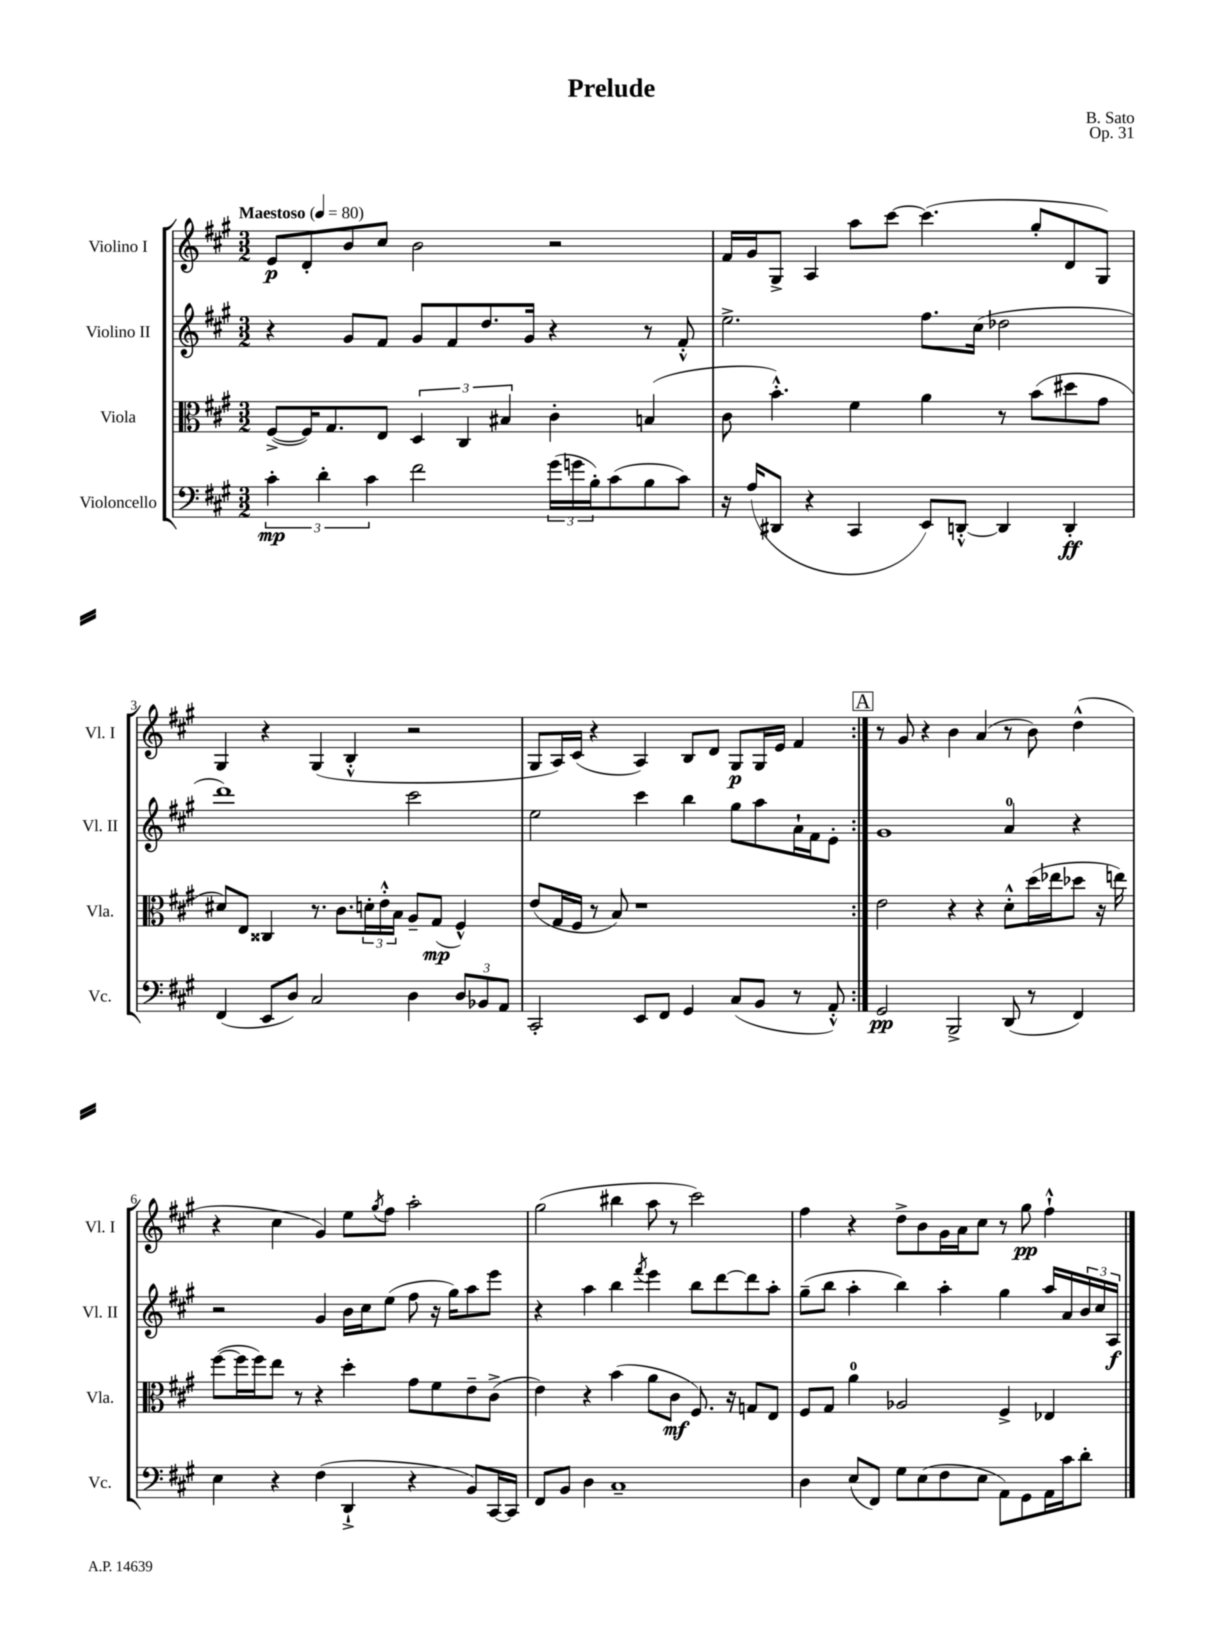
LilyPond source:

\header { title = "Prelude" composer = "B. Sato" opus = "Op. 31" }
<<
\new StaffGroup <<
\new Staff = "s0" \with { instrumentName = "Violino I" shortInstrumentName = "Vl. I" } {
    \clef treble \key a \major \numericTimeSignature \time 3/2 \tempo "Maestoso" 4 = 80
    \repeat volta 2 { e'8\p d'8-. b'8 cis''8 b'2 r2 |
    fis'16 gis'16 gis8-> a4 a''8 cis'''8~ cis'''4.( gis''8-. d'8 gis8) |
    gis4 r4 gis4( b4-.-^ r2 |
    gis8 a16) cis'16( r4 a4) b8 d'8 gis8\p gis16 e'16 fis'4 | }
    \mark \markup { \box "A" } r8 gis'8 r4 b'4 a'4( r8 b'8) d''4-^( |
    r4 cis''4 gis'4) e''8 \acciaccatura { gis''8 } fis''8 a''2-. |
    gis''2( bis''4 a''8 r8 cis'''2) |
    fis''4 r4 d''8-> b'8 gis'16 a'16 cis''8 r8 gis''8\pp fis''4-!-^ \bar "|." |
}
\new Staff = "s1" \with { instrumentName = "Violino II" shortInstrumentName = "Vl. II" } {
    \clef treble \key a \major \numericTimeSignature \time 3/2
    \repeat volta 2 { r4 gis'8 fis'8 gis'8 fis'8 d''8. gis'16 r4 r8 fis'8-.-^ |
    e''2.-> fis''8. cis''16( des''2 |
    d'''1) cis'''2 |
    e''2 cis'''4 b''4 gis''8 a''8 a'16-! fis'16 e'8-. | }
    \mark \markup { \box "A" } gis'1 a'4-0 r4 |
    r2 gis'4 b'16 cis''16 e''8( fis''8 r16 gis''16) a''8 e'''8 |
    r4 a''4 b''4 \acciaccatura { fis'''8 } e'''4 b''8 d'''8~ d'''8 a''8-. |
    gis''8--( b''8 a''4-. b''4) a''4-. gis''4 a''16 a'16 \tuplet 3/2 { b'16 cis''16 a16\f } \bar "|." |
}
\new Staff = "s2" \with { instrumentName = "Viola" shortInstrumentName = "Vla." } {
    \clef alto \key a \major \numericTimeSignature \time 3/2
    \repeat volta 2 { fis8~->( fis16) gis8. e8 \tuplet 3/2 { d4 cis4 bis4 } cis'4-. b4( |
    cis'8 b'4.-.-^) fis'4 a'4 r8 b'8( dis''8 gis'8 |
    dis'8) e8 cisis4 r8. cis'8. \tuplet 3/2 { d'16-. e'16-.-^ b16 } a8-- gis8\mp( fis4-^) |
    e'8( gis16 fis16 r8 b8) r1 | }
    \mark \markup { \box "A" } e'2 r4 r4 d'8-.-^ d''16( ees''16 des''8 r16 e''16) |
    fis''8~( fis''16 fis''16) e''8 r8 r4 d''4-. gis'8 fis'8 e'8-- cis'8->( |
    e'4) r4 b'4( a'8 cis'8\mf fis8.) r16 g8 e8 |
    fis8 gis8 a'4-0 aes2 fis4-> ees4 \bar "|." |
}
\new Staff = "s3" \with { instrumentName = "Violoncello" shortInstrumentName = "Vc." } {
    \clef bass \key a \major \numericTimeSignature \time 3/2
    \repeat volta 2 { \tuplet 3/2 { cis'4-.\mp d'4-. cis'4 } fis'2 \tuplet 3/2 { gis'16( g'16 b16-.) } cis'8( b8 cis'8) |
    r16 a16( dis,8 r4 cis,4 e,8) d,8~-.-^ d,4 d,4-.\ff |
    fis,4( e,8 d8) cis2 d4 \tuplet 3/2 { d8 bes,8 a,8 } |
    cis,2-. e,8 fis,8 gis,4 cis8( b,8 r8 a,8-.-^) | }
    \mark \markup { \box "A" } gis,2\pp b,,2-> d,8( r8 fis,4) |
    e4 r4 fis4( d,4-!-> r4 b,8) cis,16~ cis,16 |
    fis,8 b,8 d4 cis1-- |
    d4 e8( fis,8) gis8 e8( fis8 e8 a,8) gis,8 a,16 cis'16 d'8-. \bar "|." |
}
>>
>>
